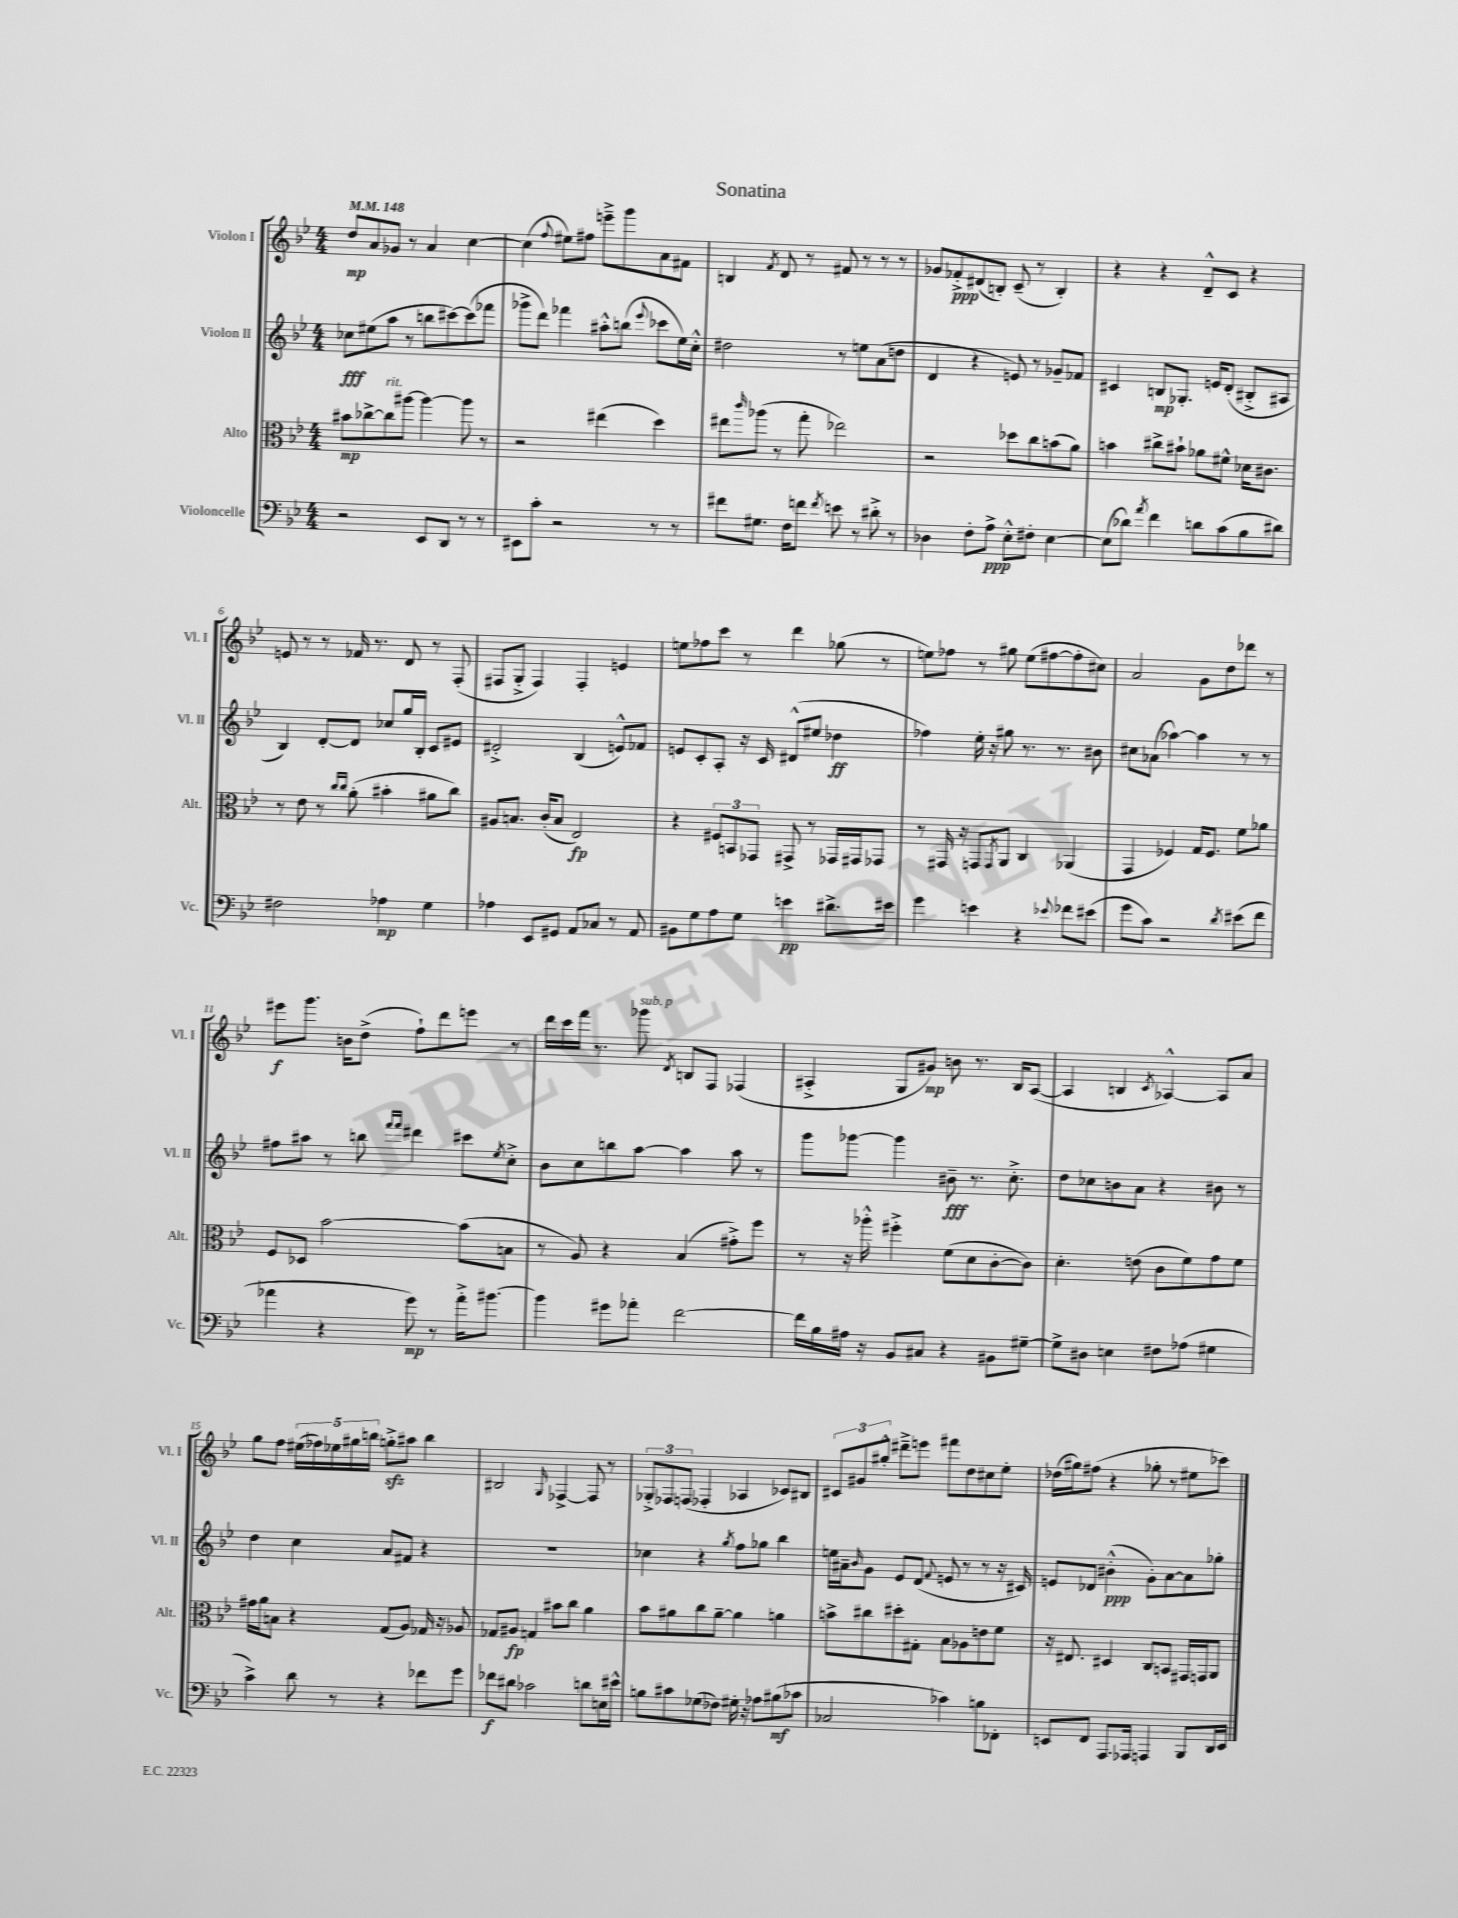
\header { title = "Sonatina" }
<<
\new StaffGroup <<
\new Staff = "s0" \with { instrumentName = "Violon I" shortInstrumentName = "Vl. I" } {
    \clef treble \key bes \major \numericTimeSignature \time 4/4 \tempo 4 = 148
    d''8\mp a'8 ges'8 r8 a'4 c''4~ |
    c''4( \appoggiatura { f''8 } eis''8) fis''8 e'''8---> g'''8 a'8 fis'8 |
    b4 \acciaccatura { f'8 } d'8 r8 fis'8 r8 r8 r8 |
    ges'8 fes'8-.->\ppp dis'8( b8-.) c'8--( r8 b4-.) |
    r4 r4 d'8---^ c'8 r4 |
    e'8 r8 r8 fes'16 r8. d'8 r8 f8-.( |
    fis8 g8-.-> fis4) fis4-. e'4 |
    e''8 fes''8 c'''8 r8 d'''4 ges''8( r8 |
    e''8) fes''8 r8 gis''8 e''8( fis''8~ fis''8-. cis''8) |
    a'2 g'8 d''8 des'''8 r8 |
    eis'''8\f g'''8. b'16 d''8->( f''8-!) d'''8 e'''8 r8 |
    d'''16 c'''16 f'''16 r8. ges'''8^\markup { \italic "sub. p" } \acciaccatura { d'8 } b8 f8 fes4( |
    ais4-.-> g8 gis'8\mp) b'8 r8. bes16 ais8~( |
    ais4 b4 \acciaccatura { c'8 } aes4~-^) aes8 a'8 |
    g''8 f''8 \tuplet 5/4 { eis''16( fes''16) ees''16 gis''16 b''16 } g''8-.->\sfz ais''8 b''4 |
    bis2 \grace { g16 } fes4~-> fes8 r8 |
    \tuplet 3/2 { ges8-.-> fes8 f8( } fes4-. aes4 ces'8) bis8 |
    \tuplet 3/2 { cis'8 gis'8 gis''8-.-^ } dis'''8---> e'''8 fis'''8 d''8 cis''8 ees''8-. |
    des''16( gis''16) fis''8( r4 ges''8-. r8 eis''8 ces'''8) \bar "|." |
}
\new Staff = "s1" \with { instrumentName = "Violon II" shortInstrumentName = "Vl. II" } {
    \clef treble \key bes \major \numericTimeSignature \time 4/4
    ces''8\fff eis''8( a''8 r8 b''8 cis'''8~) cis'''8( fes'''8 |
    ges'''8-> d'''8) fes'''4 ais''8-.-^ b''8( \appoggiatura { ees'''8 } ces'''8 ees''16) c''16-.-^ |
    dis''2 r8 e''8 a'8( d''8 |
    d'4 r4 e'8) r8 ges'8-- fes'8 |
    cis'4 b8\mp ges8.-. e'16 d'8-.( bis8-.-> ais8 |
    bes4) d'8~-. d'8 ces''8 g''16 bes16-. c'8 eis'8 |
    dis'2-.-> bes4( e'8-^) fes'8 |
    e'8 c'8-. a8-. r16 c'16 dis'8-^( eis''8 des''4\ff |
    fes''4) ees''16-. r16 gis''8 r8. r8. bis'8 |
    cis''8 aes'8( aes''4~) aes''4 r8 r8 |
    fis''8 ais''8 r8 b''8 \grace { f'''16 f'''16 } dis'''4 cis'''8 \acciaccatura { ees''8 } c''8-.-> |
    bes'8 c''8 b''8 a''8~ a''4 a''8 r8 |
    g'''8 ges'''8~ ges'''4 bis'8--\fff r8. c''8.-.-> |
    d''8 ces''8 b'8 a'8 r4 bis'8 r8 |
    d''4 c''4 a'8 fis'8 r4 |
    R1 |
    ces''4 r4 \acciaccatura { g''8 } f''8 ges''8 bes''4 |
    e''16 ais'16-- \grace { bes'16 } g'8 ees'8 d'8( \appoggiatura { f'8 } e'8 r8 r8 r16 cis'16) |
    e'8 des'8 bis'4-.-^\ppp( g'8-.) a'8~ a'8 ges''8-. \bar "|." |
}
\new Staff = "s2" \with { instrumentName = "Alto" shortInstrumentName = "Alt." } {
    \clef alto \key bes \major \numericTimeSignature \time 4/4
    bis'8\mp ces''8~-> ces''8^\markup { \italic "rit." } ais''8~ ais''4~ ais''8 r8 |
    r2 eis''4( d''4) |
    eis''8 \grace { c'''16 } aes''8( r8 g''8-. ees''2) |
    r2 des''8 c''8 b'8( a'8) |
    b'4 cis''8-> bis'8-! aes'8 fis'8-^ des'16 cis'8. |
    r8 ees'8 r8 \grace { c''16 c''16 } a'8-.( bis'4-. ais'8 c''8) |
    ais8 b8. c'16-.( b8 ees2\fp) |
    r4 \tuplet 3/2 { fis8 b,8 ges,8 } gis,8-> r8 ges,16 gis,16 ges,8 |
    r8 gis,16 r16 g,8 \acciaccatura { g,8 } a,8 c4 aes,4( |
    g,4 fes4) g16 fes8. f'8 aes'8 |
    f8 des8 bes'2~ bes'8( b8 |
    r8 a8) r4 bes4( gis'8-.->) f''8 |
    r8 r16 aes''16-.-^ fis''4-.-> f'8( d'8 c'8~-. c'8) |
    d'4.-. e'8( c'8 f'8) g'8 f'8 |
    gis'16 a'16 b8 r4 g8( a8) ges16 r16 aes8 |
    ges8 ais8\fp g4 bis'8 c''8 a'4 |
    bes'8 ais'8 c''8 ais'8~-- ais'4 a'4 |
    b'8-> cis''8 dis''8-. gis8-. bes8 aes8 e'8 f'8 |
    r16 eis8. dis4 c8 b,8 gis,16 g,16 a,8 \bar "|." |
}
\new Staff = "s3" \with { instrumentName = "Violoncelle" shortInstrumentName = "Vc." } {
    \clef bass \key bes \major \numericTimeSignature \time 4/4
    r2 ees,8 d,8 r8 r8 |
    eis,8 c'8-. r2 r8 r8 |
    fis'8 gis8. f16 f'8 \acciaccatura { f'8 } e'8 r8 dis'8-.-> r8 |
    des4 f8-. a8->\ppp ees8-.-^ fis8-. ees4~ |
    ees8( des'8) \acciaccatura { a'8 } f'4 d'8 c'8( bes8 dis'8) |
    fis2 aes4\mp g4 |
    aes4 ees,8 gis,8 a,8 ces8 r8 a,8 |
    bis,8 g8 a8 g8 e'4\pp dis'8.-> eis'16 |
    g'4 e'4 r4 \appoggiatura { ees'8 } fes'8 eis'8( |
    g'8 c'8) r2 \acciaccatura { d'8 } eis'8( f'8 |
    aes'4 r4 g'8\mp) r8 aes'16-.-> bis'8.~ |
    bis'4 gis'8 aes'8-. f'2~ |
    f'16 bes16 ais16 r16 bes,8 cis8 r4 bis,8 gis8~-- |
    gis8-> dis8 e4 fis8 aes8( gis4 |
    c'4->) d'8 r8 r4 fes'8 g'8 |
    fes'8\f dis'8 ces'2 d'8 e16 eis'16-^ |
    b8 cis'8 ges8( fes8) gis16-. r16 aes8 bis8\mf( ces'8 |
    ces2 ces'4) b8 fes,8-. |
    e,8 f,8 a,,8. aes,,16 a,,4 bes,,8 d,16 e,16 \bar "|." |
}
>>
>>
